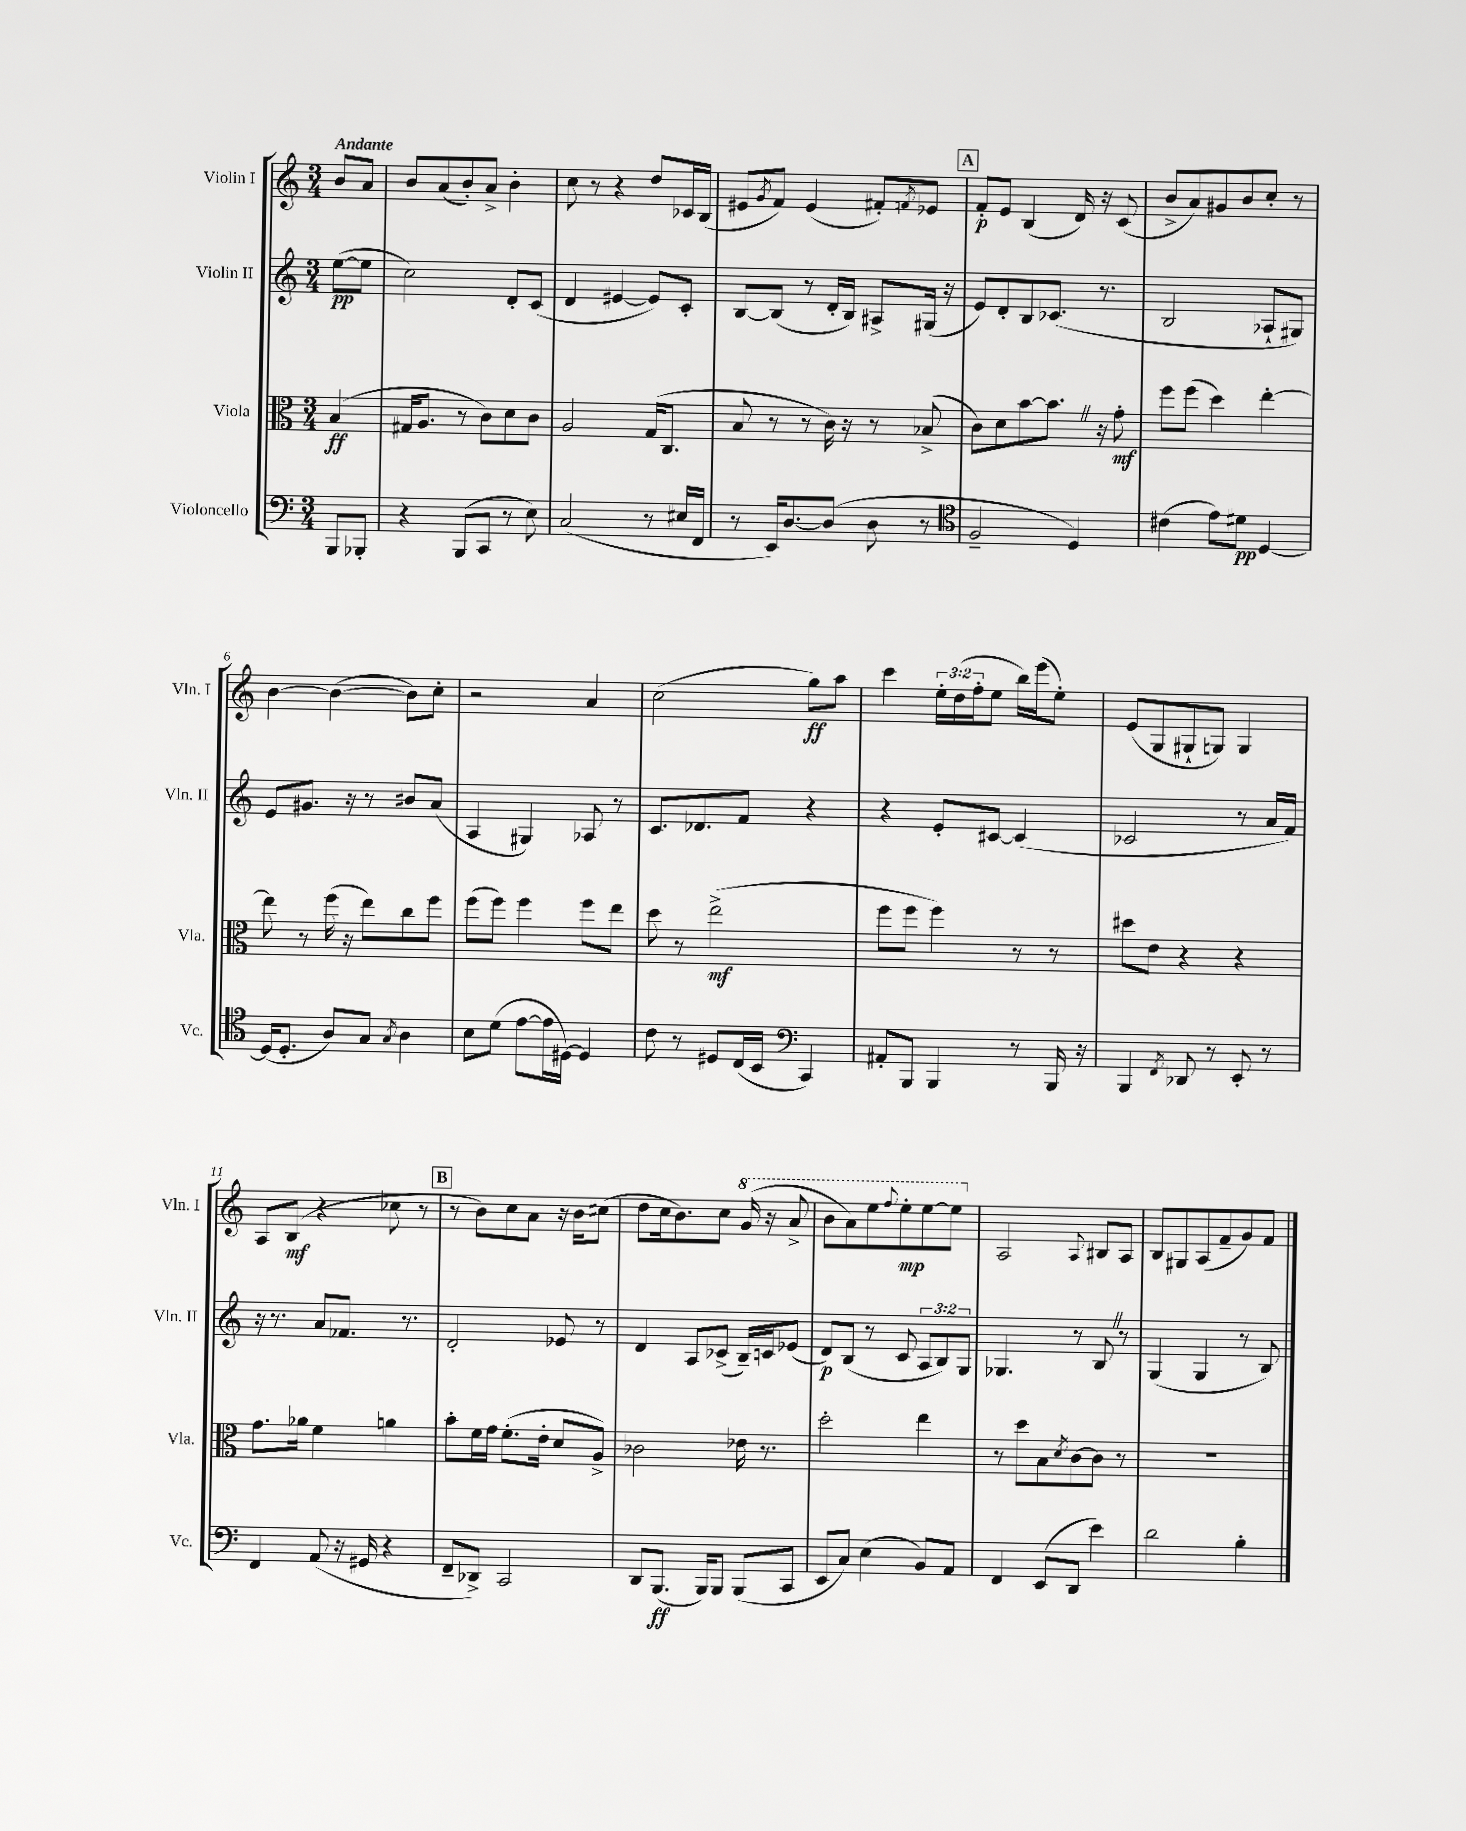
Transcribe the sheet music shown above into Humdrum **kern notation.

**kern	**kern	**kern	**kern
*staff4	*staff3	*staff2	*staff1
*clefF4	*clefC3	*clefG2	*clefG2
*k[]	*k[]	*k[]	*k[]
*M3/4	*M3/4	*M3/4	*M3/4
8BBB	(4B	([8ee	8b
8BBB-'	.	8ee]	8a
=	=	=	=
4r	16G#	2cc)	8b
.	8.A	.	.
.	.	.	(8a
(8BBB	8r	.	8b')
8CC	8c)	.	8a^
8r	8d	8d'	4b'
8E)	8c	(8c	.
=	=	=	=
(2C	2A	4d	8cc
.	.	.	8r
.	.	[4e#	4r
8r	(16G	8e#])	8dd
.	8.C	.	.
16E#	.	8c'	16c-
16FF	.	.	(16B
=	=	=	=
8r	8B	[8B	8e#
.	.	.	8qg
16EE)	8r	(8B]	8f)
[8.D	.	.	.
.	8r	8r	(4e#
(8D]	16c)	16d'	.
.	16r	16B)	.
8D	8r	8A#^	8f#')
.	.	.	8qf
8r	(8B-^	(16G#	8e-
.	.	16r	.
=	=	=	=
*clefC4	*	*	*
2F~	8c)	8e)	8f'
.	8d	8d'	8e
.	[8b	8B	(4B
.	8.b]	(8.c-	.
4D)	.	.	16d)
.	16r	8.r	16r
.	8g'	.	(8c
=	=	=	=
(4c#	8ff	2B	8b^
.	(8ff	.	8a)
8e)	4dd)	.	8g#
8d#	.	.	8b
[4D	[4ee'	8A-`	8cc'
.	.	8G#)	8r
=	=	=	=
(16D]	8ee]	8e	[4b
8.D'	.	.	.
.	8r	8.g#	.
8A)	(16ff	.	(4b_
.	16r	16r	.
8G	8ee)	8r	.
8qG	.	.	.
4A	8cc	8b#	8b])
.	8ff	(8a	8cc'
=	=	=	=
8B	(8ff	4A	2r
(8d	8ff)	.	.
[8e	4ff	4G#)	.
16e]	.	.	.
[16D#)	.	.	.
4D#]	8ff	8A-	4a
.	8ee	8r	.
=	=	=	=
8c	8dd	8.c	(2cc
8r	8r	.	.
.	.	8.d-	.
8D#	(2ee^	.	.
(16C	.	8f	.
16BB	.	.	.
*clefF4	*	*	*
4CC)	.	4r	8gg)
.	.	.	8aa
=	=	=	=
8AA#'	8ff	4r	4ccc
8BBB	8ff	.	.
4BBB	4ff)	8e'	24ee'
.	.	.	(24dd
.	.	.	24ff'
.	.	[8c#	8ee
8r	8r	(4c#]	16bb)
.	.	.	(16eee
16BBB	8r	.	8ee')
16r	.	.	.
=	=	=	=
4BBB	8dd#	2c-	(8e
.	8e	.	8G
8qFF	.	.	.
8DD-	4r	.	8G#`
8r	.	.	8G)
8EE'	4r	8r	4G
8r	.	16a	.
.	.	16f)	.
=	=	=	=
4FF	8.g	16r	8A
.	.	8.r	.
.	.	.	(8B
.	16a-	.	.
(8AA	4f	8a	4r
16r	.	8.f-	.
16GG#	.	.	.
4r	4a	.	8cc-
.	.	8.r	.
.	.	.	8r
=	=	=	=
8FF~	8b'	2d'	8r
8DD-^)	16f	.	8b)
.	16g	.	.
2CC	(8.f'	.	8cc
.	.	.	8a
.	16e'	.	.
.	8d	8e-	16r
.	.	.	16b
.	8A^)	8r	(8cc#
=	=	=	=
8DD	2c-	4d	8dd
(8.BBB	.	.	16cc
.	.	.	8.b)
.	.	8A	.
16BBB)	.	.	.
8BBB	.	(8c-^	8cc
(8BBB	16e-	16B~)	(16gg
.	8.r	16c	16r
8CC	.	(8e-	8aa^
=	=	=	=
8EE	2dd'	8d)	8bb
8C)	.	(8B	8aa)
(4E	.	8r	8eee
.	.	.	8qqfff
.	.	8c	8eee'
8BB)	4ee	12A	[8eee
.	.	12B)	.
8AA	.	.	8eee]
.	.	12G	.
=	=	=	=
4FF	8r	4.G-	2A
.	8dd	.	.
(8EE	8B	.	.
.	8qd	.	.
8DD	[8c	8r	.
.	.	.	8qqA
4e)	8c]	8B	8B#
.	8r	8r	8A
=	=	=	=
2d	2.r	(4G	8B
.	.	.	8G#
.	.	4G	(8A
.	.	.	8f~
4B'	.	8r	8g)
.	.	8B)	8f
==	==	==	==
*-	*-	*-	*-
